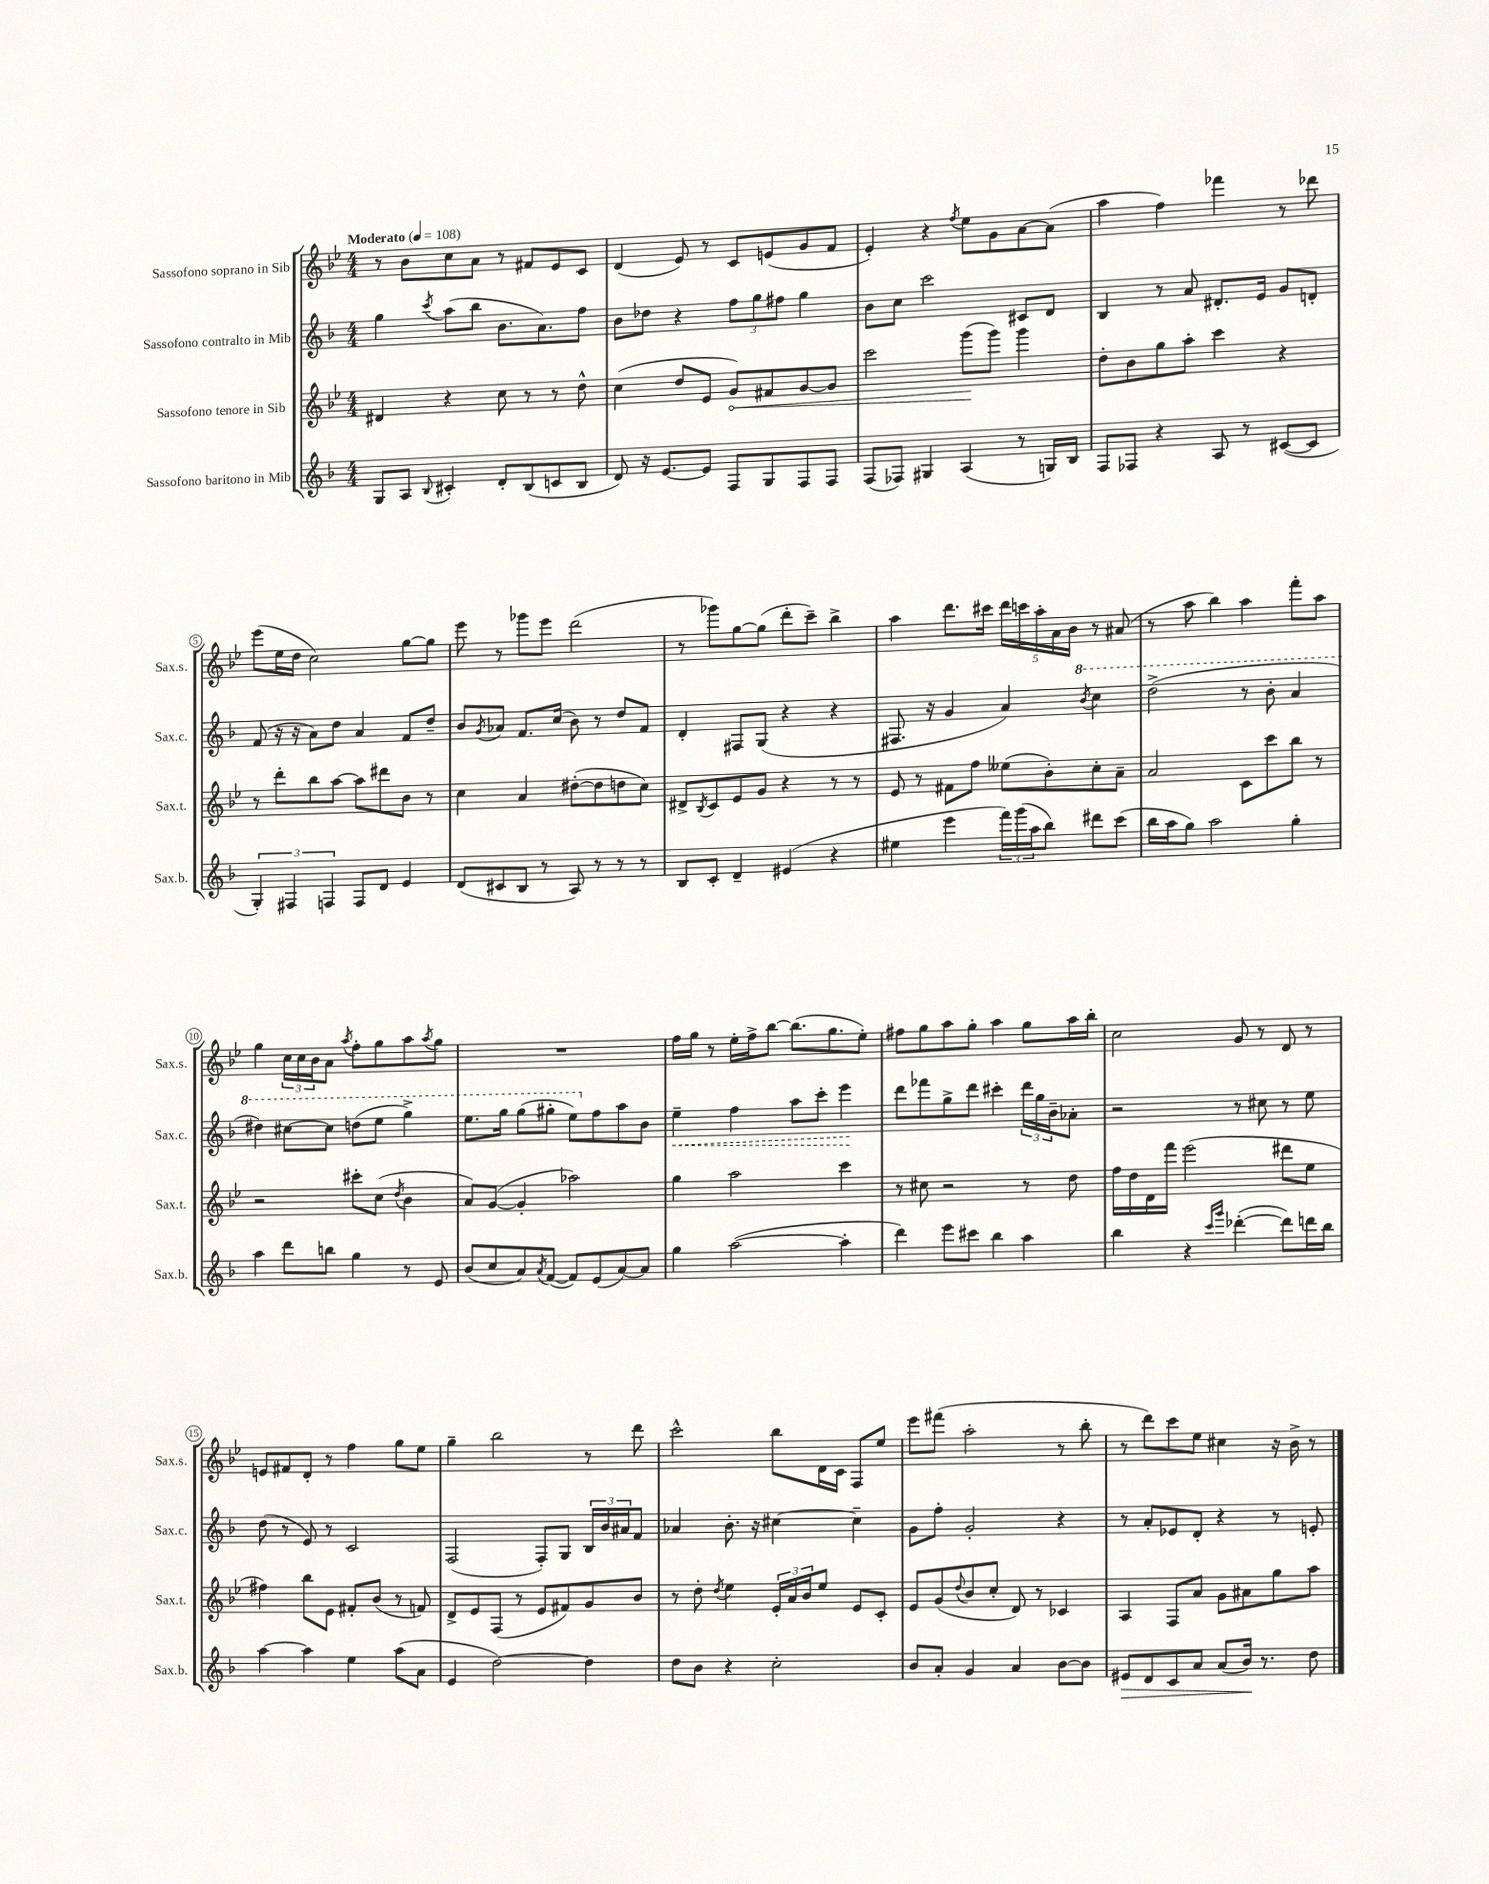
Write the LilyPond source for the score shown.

<<
\new StaffGroup <<
\new Staff = "s0" \with { instrumentName = "Sassofono soprano in Sib" shortInstrumentName = "Sax.s." } {
    \clef treble \key bes \major \numericTimeSignature \time 4/4 \tempo "Moderato" 4 = 108
    r8 bes'8 c''8 a'8 r8 fis'8 ees'8 c'8 |
    d'4( ees'8) r8 c'8 e'8( g'8 f'8 |
    ees'4-.) r4 \acciaccatura { f''8 } ees''8 g'8 a'8~ a'8( |
    a''4 f''4) fes'''4 r8 des'''8 |
    ees'''8( ees''16 d''16 c''2) g''8~ g''8 |
    ees'''8 r8 ges'''8 ees'''8 d'''2( |
    r8 ges'''8) g''8~ g''8( d'''8-. c'''8--) bes''4-> |
    a''4 d'''8. cis'''16 \tuplet 5/4 { d'''16 c'''16 a''16-. a'16 bes'16 } r8 ais'8( |
    r8 a''8 bes''4) a''4 f'''8-. a''8 |
    g''4 \tuplet 3/2 { c''16 c''16 bes'16 } a'8 \acciaccatura { a''8 } f''8-. g''8 a''8 \acciaccatura { a''8 } g''8 |
    R1 |
    f''16 g''16 r8 ees''16-. f''16-> bes''8~ bes''8.( g''8. ees''8-.) |
    fis''8 g''8 a''8 g''8-. a''4 g''8 a''16 bes''16-. |
    c''2 g'8 r8 d'8 r8 |
    e'8 fis'8 d'8-. r8 f''4 g''8 ees''8 |
    g''4-- bes''2 r8 d'''8 |
    c'''2-^ bes''8 d'16 c'16 f8 ees''8 |
    ees'''8 fis'''8( a''2-. r8 bes''8-. |
    r8 d'''8) c'''8 ees''8 cis''4 r16 bes'16-> r8 \bar "|." |
}
\new Staff = "s1" \with { instrumentName = "Sassofono contralto in Mib" shortInstrumentName = "Sax.c." } {
    \clef treble \key f \major \numericTimeSignature \time 4/4
    g''4 \acciaccatura { c'''8 } a''8( bes''8 bes'8. a'8.) f''8 |
    bes'8 des''8 r4 \tuplet 3/2 { f''8 g''8 fis''8 } g''4 |
    bes'8 c''8 c'''2 cis'8 d'8 |
    bes4 r8 a'8 dis'8.-. e'16 g'8 d'8-. |
    f'8( r16 r16 a'8) d''8 a'4 f'8 d''8-- |
    bes'8 \acciaccatura { g'8 } aes'8 f'8. c''16( bes'8) r8 d''8 f'8 |
    d'4-. fis8 g8( r4 r4 |
    fis8. r16 g'4 a'4) \ottava #1 \acciaccatura { bes''8 } c'''4 |
    d'''2->( r8 bes''8-. a''4 |
    dis'''4) cis'''8~ cis'''8 d'''8( e'''8 g'''4->) |
    e'''8. g'''16 g'''8( gis'''8-. e'''8) \ottava #0 f''8 a''8 bes'8 |
    \once \override Hairpin.style = #'dashed-line e''4--\< f''4 a''8 c'''8-. e'''4\! |
    d'''8 fes'''8 g''8-> d'''8 cis'''4-. \tuplet 3/2 { d'''16 g''16 bes'16-- } aes'8-. |
    r2 r8 cis''8 r8 e''8 |
    d''8( r8 e'8) r8 c'2 |
    f2( f8-.) g8 \tuplet 3/2 { bes16 bes'16 ais'16 } f'8 |
    aes'4 bes'8.-. r16 cis''4~ cis''4-- |
    g'8 f''8-. g'2-. r4 |
    r8 a'8-. ees'8 d'8-. r4 r8 e'8-. \bar "|." |
}
\new Staff = "s2" \with { instrumentName = "Sassofono tenore in Sib" shortInstrumentName = "Sax.t." } {
    \clef treble \key bes \major \numericTimeSignature \time 4/4
    dis'4 r4 c''8 r8 r8 d''8-^ |
    c''4( d''8 ees'8 \once \override Hairpin.circled-tip = ##t g'8\<) fis'8 g'8~ g'8 |
    c'''2 g'''8\!( g'''8) g'''4 |
    d''8-. bes'8 g''8 a''8-. c'''4 r4 |
    r8 d'''8-. bes''8 a''8~ a''8 dis'''8 bes'8 r8 |
    c''4 a'4 dis''8~-.( dis''8 d''8 c''8) |
    dis'8-> \acciaccatura { bes8 } c'8 ees'8 g'8 r4 r8 r8 |
    ees'8 r8 fis'8 f''8 eeses''8( bes'8-.) c''8-. a'8-- |
    a'2 c'8 c'''8 bes''8 r8 |
    r2 cis'''8-. c''8( \acciaccatura { d''8 } bes'4 |
    a'8) g'8~( g'4-. aes''2) |
    g''4 a''2 c'''4 |
    r8 cis''8 r2 r8 d''8 |
    f''16 d''16 d'16 f'''16 ees'''2( dis'''8 ees''8 |
    fis''4) bes''8 ees'8 fis'8-. bes'8( r8 f'8) |
    d'8-> ees'8 f8( r8 ees'8 fis'8) g'8 bes'8 |
    r8 d''8-. \acciaccatura { d''8 } ees''4 \tuplet 3/2 { ees'16-. a'16 bes'16 } ees''8 ees'8 c'8-. |
    ees'8 g'8( \appoggiatura { d''8 } bes'8 c''8-. d'8) r8 ces'4 |
    a4 f8 a'8 g'8 ais'8 g''8 a''8 \bar "|." |
}
\new Staff = "s3" \with { instrumentName = "Sassofono baritono in Mib" shortInstrumentName = "Sax.b." } {
    \clef treble \key f \major \numericTimeSignature \time 4/4
    g8 a8 \appoggiatura { bes8 } cis'4-. d'8-. bes8( c'8 bes8 |
    d'8) r16 e'8.~ e'8 f8 g8 f8 f8 |
    f8( fes8) gis4 a4( r8 g16) bes16 |
    f8 fes8 r4 a8 r8 cis'8~( cis'8 |
    \tuplet 3/2 { g4-.) fis4 f4 } f8 d'8 e'4 |
    d'8( cis'8 bes8 r8 a8) r8 r8 r8 |
    bes8 c'8-. d'4-- eis'4( r4 |
    eis''4 e'''4 \tuplet 3/2 { f'''16) g'''16( a''16 } bes''8) dis'''8 c'''8( |
    bes''16 a''16 g''8) a''2 g''4-. |
    a''4 d'''8 b''8 g''4 r8 e'8 |
    bes'8( c''8 a'8) \acciaccatura { a'8 } f'8~( f'8) e'8( a'8~) a'8 |
    g''4 a''2~( a''4-. |
    d'''4) e'''8 cis'''8 bes''4 a''4 |
    bes''4 r4 \grace { c'''16 g'''16 } des'''4~-.( des'''8) d'''16 bes''16 |
    a''4~ a''4 e''4 a''8( a'8 |
    e'4 d''2~) d''4 |
    d''8 bes'8 r4 c''2-. |
    bes'8 a'8-. g'4 a'4 bes'8~ bes'8 |
    eis'8\> d'8 c'8 a'8 a'8( bes'16\!) r8. d''8 \bar "|." |
}
>>
>>
\layout { \context { \Score \override BarNumber.stencil = #(make-stencil-circler 0.1 0.3 ly:text-interface::print) } }
